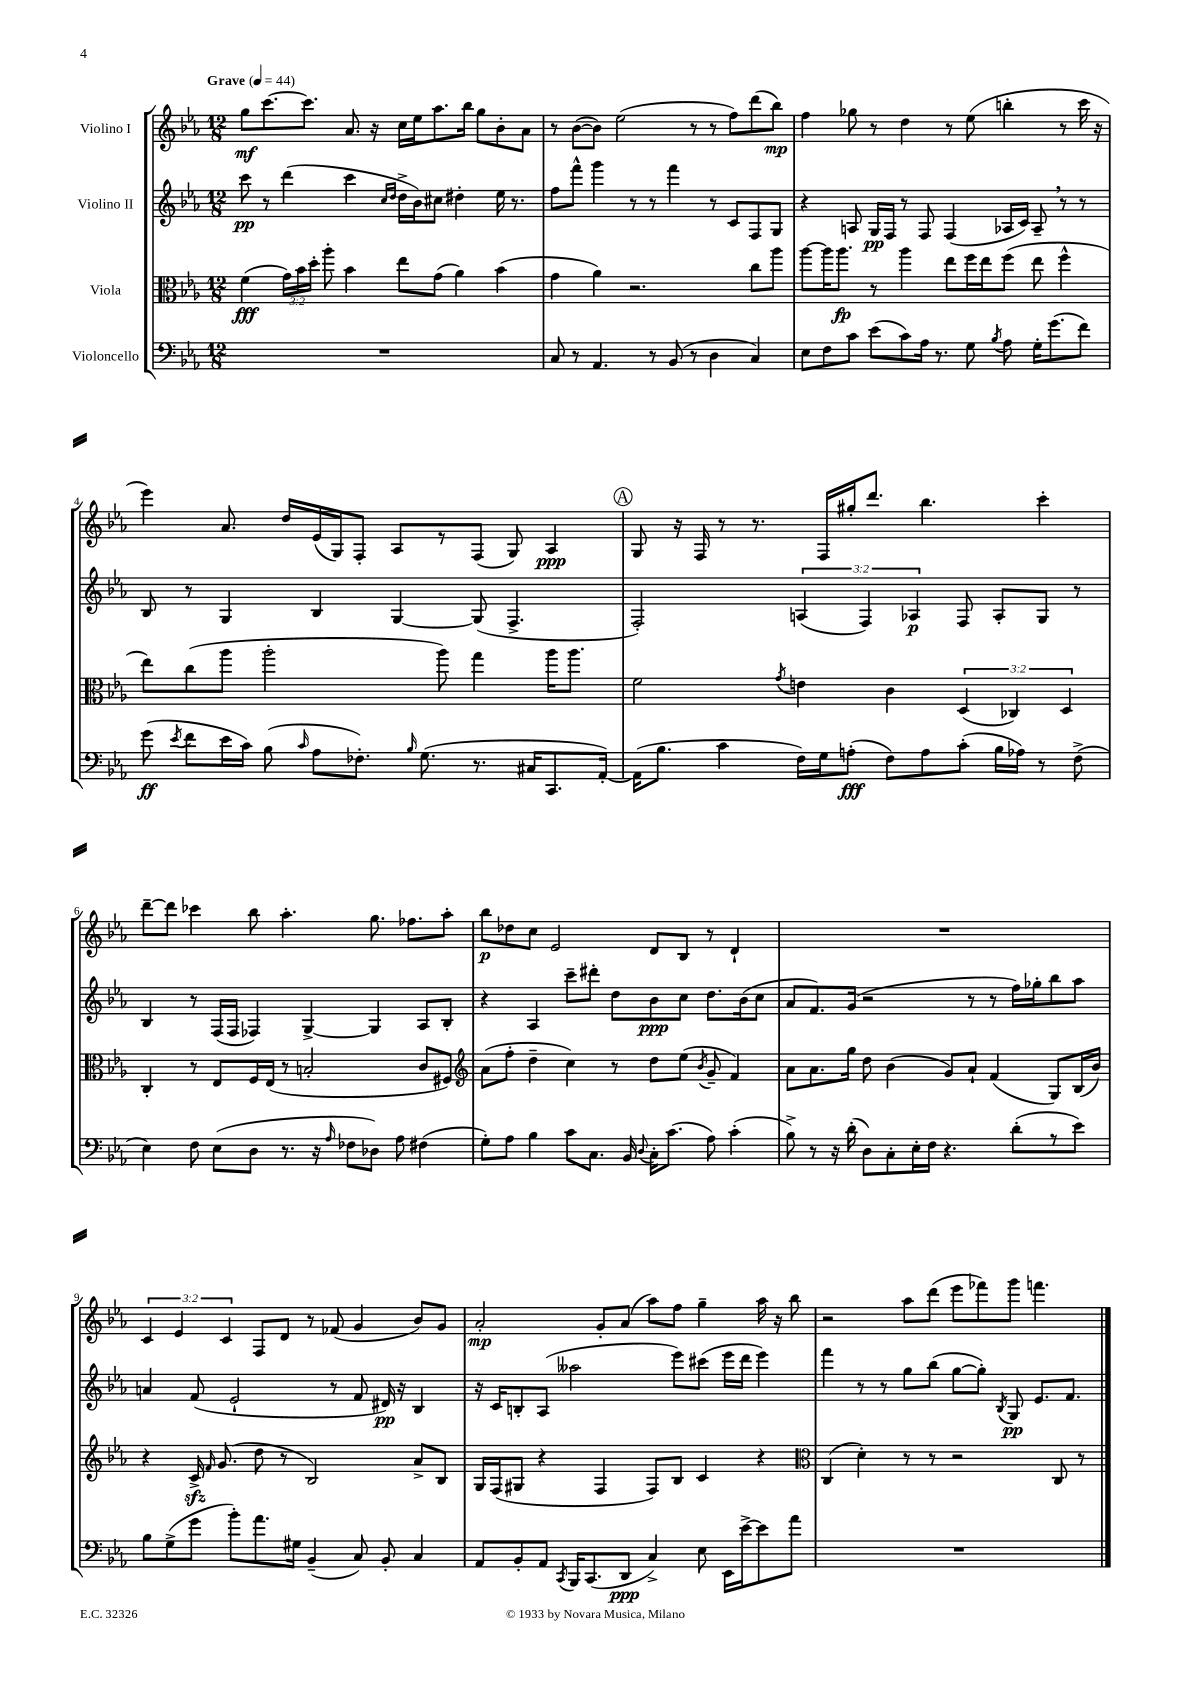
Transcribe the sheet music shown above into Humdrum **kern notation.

**kern	**kern	**kern	**kern
*staff4	*staff3	*staff2	*staff1
*clefF4	*clefC3	*clefG2	*clefG2
*k[b-e-a-]	*k[b-e-a-]	*k[b-e-a-]	*k[b-e-a-]
*M12/8	*M12/8	*M12/8	*M12/8
*MM44	*MM44	*MM44	*MM44
1.r	(4f	8ccc	8gg
.	.	8r	[8.ccc
.	24g)	(4ddd	.
.	24b-	.	.
.	.	.	8.ccc]
.	24dd'	.	.
.	8aa-'	.	.
.	4b-	4ccc	8.a-
.	.	.	16r
.	.	16qqcc	.
.	.	16qqdd	.
.	8ee-	16dd^	16cc
.	.	16b-)	16ee-
.	(8g	8cc#	8.aa-
.	4a-)	4dd#'	.
.	.	.	16bb-
.	.	.	8gg
.	(4b-	16ee-	8b-'
.	.	8.r	.
.	.	.	8a-
=	=	=	=
8C	4g	8ff	8r
8r	.	8fff^^	([8b-
4.AA-	4a-)	4ggg	8b-])
.	.	.	(2ee-
.	2.r	8r	.
8r	.	8r	.
(8BB-	.	4fff	.
8r	.	.	8r
4D	.	8r	8r
.	.	8c	8ff)
4C)	8cc	8F	(8ddd
.	8aa-	8G	8bb-)
=	=	=	=
8E-	[8aa-	4r	4ff
8F	16aa-]	.	.
.	8.aa-	.	.
8c	.	8A	8gg-
(8e-	8r	16G	8r
.	.	16F	.
8c)	4aa-	8r	4dd
16A-	.	8F	.
8.r	.	.	.
.	8ee-	(4F	8r
8G	16ff	.	(8ee-
.	16ee-	.	.
8qB-	.	.	.
8A-	(8ff	16A-	4bb'
.	.	16c)	.
16G'	8ee-	8A-~	.
(8.g	.	.	.
.	4ff^^	8r	8r
8f)	.	8r	16ccc
.	.	.	16r
=	=	=	=
(8g	8ee-)	8B-	4eee-)
8qe-	.	.	.
8f	(8cc	8r	.
16e-	8aa-	4G	8.a-
16c)	.	.	.
(8B-	2aa-'	.	.
.	.	.	16dd
16qqc	.	.	.
8A-	.	4B-	(16e-
.	.	.	16G)
8.F-')	.	.	8F'
.	.	[4G	8A-
16qqB-	.	.	.
(8.G	.	.	.
.	8aa-)	.	8r
8.r	4gg	(8G]	(8F
.	.	4.F^	8G)
16C#	.	.	.
8.CC	16aa-	.	4A-
.	8.aa-	.	.
[16AA-')	.	.	.
=	=	=	=
(16AA-]	2f	2F')	8G
8.B-	.	.	.
.	.	.	16r
.	.	.	16F
4c	.	.	8r
.	.	.	8.r
.	8qg	.	.
16F)	4e	(6A	.
16G	.	.	16F
(8A'	.	.	16gg#'
.	.	6F)	.
.	.	.	8.ddd
8F)	4c	.	.
.	.	6A-	.
8A	.	.	4.bb-
(8c'	(6D	8F	.
16B-	.	8A-'	.
.	6C-)	.	.
16A-)	.	.	.
8r	.	8G	4ccc'
.	6D	.	.
(8F^	.	8r	.
=	=	=	=
4E-)	4C'	4B-	[8ddd~
.	.	.	8ddd]
8F	8r	8r	4ccc-
(8E-	8E-	(16F	.
.	.	16F	.
8D	16F	4F-)	8bb-
.	(16E-	.	.
8.r	8r	.	4.aa-'
.	2B'	[4G^	.
16r	.	.	.
16qqA-	.	.	.
8F-	.	.	.
8D-)	.	4G]	8.gg
8A-	.	.	.
.	.	.	8.ff-
(4F#	8c	8A-	.
.	8F#)	8B-'	8aa-'
=	=	=	=
*	*clefG2	*	*
8G')	(8a-	4r	8bb-
8A-	8ff'	.	8dd-
4B-	4dd~	4A-	8cc
.	.	.	2e-
8c	4cc)	8ccc~	.
8.C	.	8ddd#'	.
.	8r	8dd	.
16BB-	.	.	.
8qqD	.	.	.
16C'	8dd	8b-	8d
(8.c	.	.	.
.	(8ee-	8cc	8B-
.	8qb-	.	.
8A-)	8g~	8.dd	8r
(4c'	4f)	.	4d`
.	.	(16b-	.
.	.	8cc	.
=	=	=	=
8B-^)	8a-	8a-	1.r
8r	8.a-	8.f)	.
16r	.	.	.
(16d'	16gg	(16g	.
8D)	8dd	2r	.
8C'	(4b-	.	.
16E-'	.	.	.
16F	.	.	.
4.r	8g)	.	.
.	8a-`	8r	.
.	(4f	8r	.
(8d'	.	16ff)	.
.	.	16gg-'	.
8r	8G)	8bb-	.
8e-)	(16B-	8aa-	.
.	16b-)	.	.
=	=	=	=
8B-	4r	4a	6c
(8G^	.	.	.
.	.	.	6e-
8g	16c^	(8f	.
.	16qqf	.	.
.	(8.g	.	.
.	.	.	6c
8b-')	.	2e-`	.
8.a-	8dd	.	8F
.	8r	.	8d
16G#	.	.	.
(4BB-~	2B-)	.	8r
.	.	8r	(8f-
8C)	.	8f	4g
8BB-'	.	16d#)	.
.	.	16r	.
4C	8a-^	4B-	8b-)
.	8B-	.	8g
=	=	=	=
8AA-	16G	16r	2a-'
.	(16F	16c	.
8BB-'	8G#	8B'	.
8AA-	4r	(8A-	.
8qCC	.	.	.
16BBB-	.	2aa--	.
(8.CC	.	.	.
.	4F	.	8g'
8DD	.	.	(8a-
4C^)	8F)	.	8aa-)
.	8B-	8eee-)	8ff
8E-	4c	(8ccc#	4gg~
16EE-	.	16eee-	.
[16e-^	.	16ddd	.
8e-]	4r	4eee-)	16aa-
.	.	.	16r
8a-	.	.	8bb-
=	=	=	=
*	*clefC3	*	*
1.r	(4C	4fff	2r
.	4d')	8r	.
.	.	8r	.
.	8r	8gg	8aa-
.	8r	(8bb-	(8ddd
.	2r	[8gg	8eee-
.	.	8gg'])	8fff-)
.	.	8qB-	.
.	.	8G	8ggg
.	.	8.e-	4.fff
.	8C	.	.
.	.	8.f	.
.	8r	.	.
==	==	==	==
*-	*-	*-	*-
